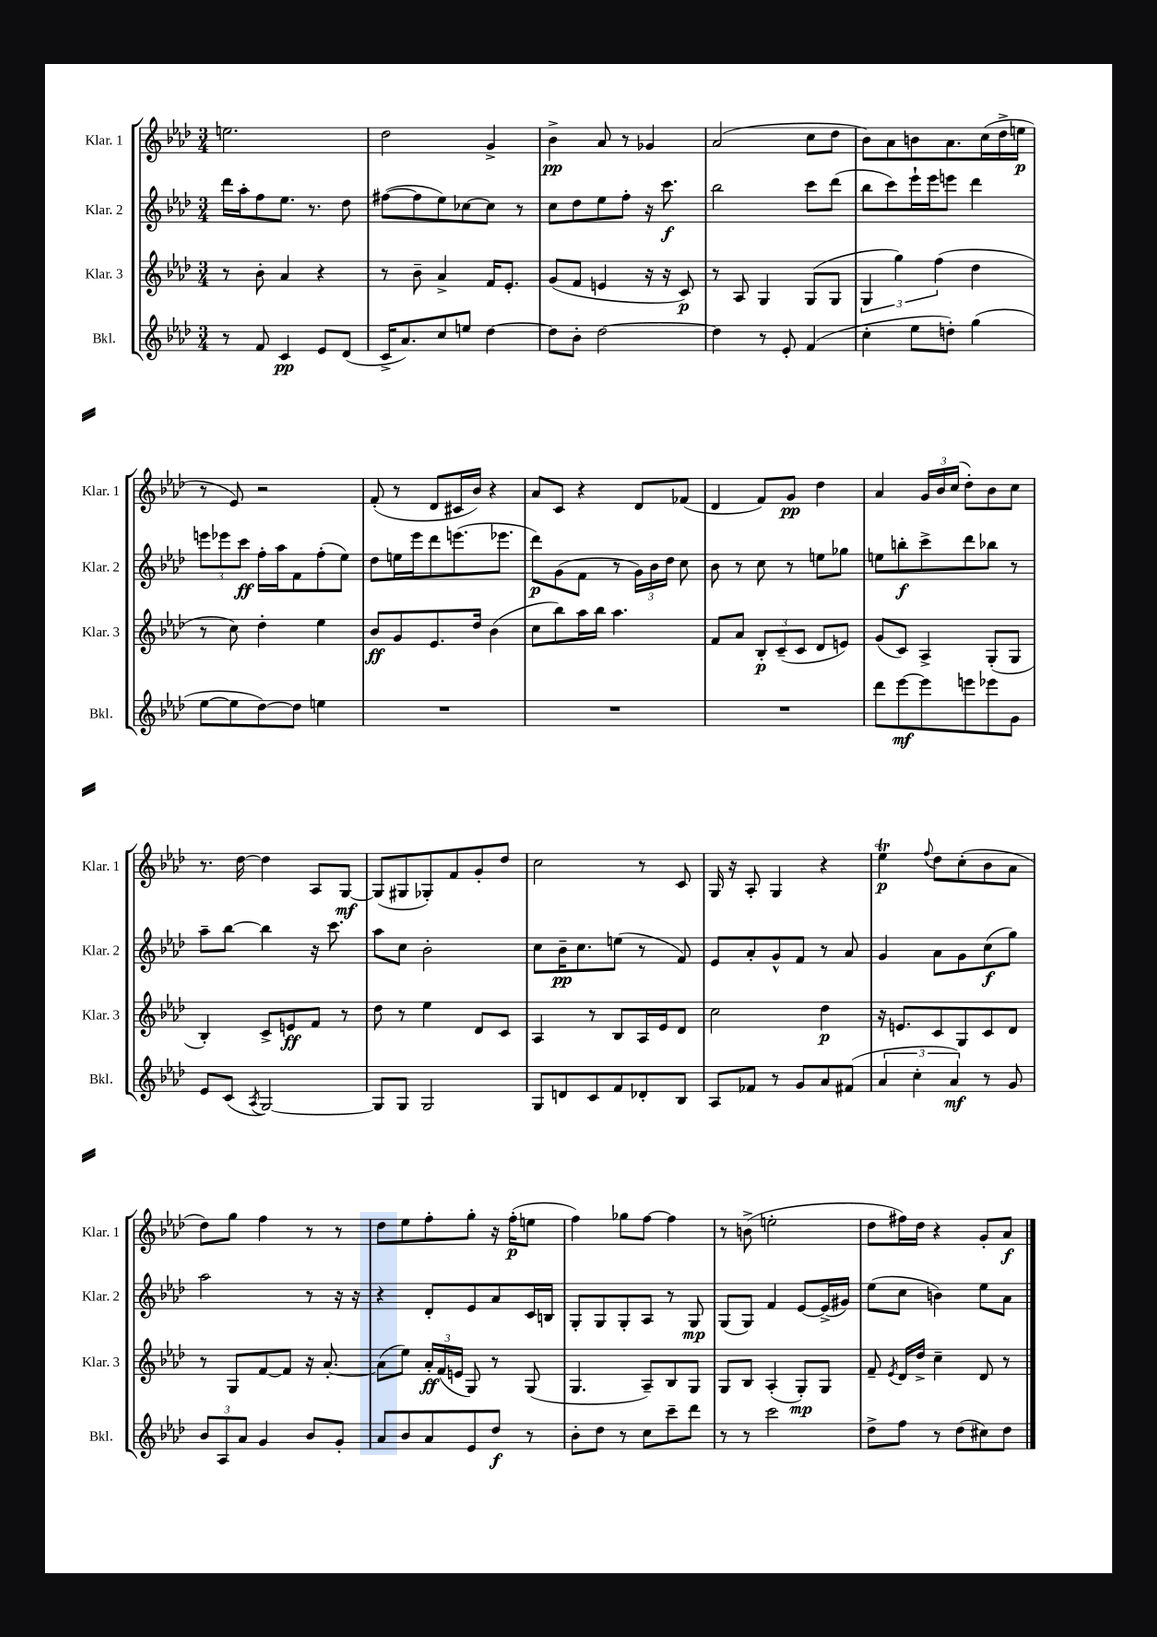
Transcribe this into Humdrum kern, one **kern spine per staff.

**kern	**dynam	**kern	**dynam	**kern	**dynam	**kern	**dynam
*part4	*part4	*part3	*part3	*part2	*part2	*part1	*part1
*staff4	*staff4	*staff3	*staff3	*staff2	*staff2	*staff1	*staff1
*I"Bkl.	*	*I"Klar. 3	*	*I"Klar. 2	*	*I"Klar. 1	*
*I'Bkl.	*	*I'Klar. 3	*	*I'Klar. 2	*	*I'Klar. 1	*
*clefG2	*	*clefG2	*	*clefG2	*	*clefG2	*
*k[b-e-a-d-]	*	*k[b-e-a-d-]	*	*k[b-e-a-d-]	*	*k[b-e-a-d-]	*
*M3/4	*	*M3/4	*	*M3/4	*	*M3/4	*
=77	=77	=77	=77	=77	=77	=77	=77
8r	.	8r	.	16ddd-\LL	.	2.een\	.
.	.	.	.	16aa-'\J	.	.	.
8f/	.	8b-'\	.	8ff\	.	.	.
4c/	pp	4a-/	.	8.ee-\J	.	.	.
.	.	.	.	8.r	.	.	.
8e-/L	.	4r	.	.	.	.	.
(8d-/J	.	.	.	8dd-\	.	.	.
=78	=78	=78	=78	=78	=78	=78	=78
16c^/KL	.	8r	.	([8ff#X\L	.	2dd-\	.
8.a-/)	.	.	.	.	.	.	.
.	.	8b-~\	.	8ff#\]	.	.	.
8cc/	.	4a-^/	.	8ee-\)	.	.	.
8een/J	.	.	.	[8cc-X\	.	.	.
[4dd-\	.	16f/KL	.	8cc-\J]	.	4g^/	.
.	.	8.e-'/J	.	.	.	.	.
.	.	.	.	8r	.	.	.
=79	=79	=79	=79	=79	=79	=79	=79
8dd-\L]	.	(8g/L	.	8cc\L	.	4b-^\	pp
8b-'\J	.	8f/J	.	8dd-\	.	.	.
[2dd-\	.	4en/	.	8ee-\	.	8a-/	.
.	.	.	.	8ff'\J	.	8r	.
.	.	16r	.	16r	.	4g-X/	.
.	.	16r	.	8.ccc\	f	.	.
.	.	8c/)	p	.	.	.	.
=80	=80	=80	=80	=80	=80	=80	=80
4dd-\]	.	8r	.	2bb-\	.	(2a-/	.
.	.	8A-/	.	.	.	.	.
8r	.	4G/	.	.	.	.	.
8e-'/	.	.	.	.	.	.	.
(4f/	.	(8G/L	.	8ccc\L	.	8cc\L	.
.	.	8G/J	.	(8ddd-\J	.	8dd-\J	.
=81	=81	=81	=81	=81	=81	=81	=81
4cc'\	.	6G/	.	8bb-\L	.	8b-\L)	.
.	.	.	.	8ccc\)	.	8a-\	.
.	.	6gg\)	.	.	.	.	.
8ee-\L	.	.	.	16eee-`\L	.	8bn\	.
.	.	.	.	16eee-\J	.	.	.
.	.	(6ff\	.	.	.	.	.
8ddn'\J)	.	.	.	8eeen\J	.	8.a-\	.
(4gg\	.	4dd-\	.	4ddd-\	.	.	.
.	.	.	.	.	.	(16cc\L	.
.	.	.	.	.	.	16dd-^\	.
.	.	.	.	.	.	16een\JJ	p
!!LO:LB:g=z
=82	=82	=82	=82	=82	=82	=82	=82
[8ee-\L	.	8r	.	12eeen\L	.	8r	.
.	.	.	.	12eee-X\	.	.	.
8ee-\]	.	8cc\)	.	.	.	8e-/)	.
.	.	.	.	12ccc\J	ff	.	.
[8dd-\)	.	4dd-'\	.	16ff'\LL	.	2r	.
.	.	.	.	16aa-\J	.	.	.
8dd-\J]	.	.	.	8f\	.	.	.
4een\	.	4ee-\	.	(8ff'\	.	.	.
.	.	.	.	8ee-\J)	.	.	.
=83	=83	=83	=83	=83	=83	=83	=83
2.r	.	8b-/L	ff	8dd-\L	.	(8f'/	.
.	.	8g/	.	16een\L	.	8r	.
.	.	.	.	16eee-\J	.	.	.
.	.	8.e-/	.	8ddd-\	.	8d-/L	.
.	.	.	.	(8.eeen\	.	16c#X/L	.
.	.	16dd-/Jk	.	.	.	16b-/JJ)	.
.	.	(4b-\	.	.	.	4r	.
.	.	.	.	8.eee-X\J	.	.	.
=84	=84	=84	=84	=84	=84	=84	=84
2.r	.	8cc\L	.	8ddd-\L)	p	8a-/L	.
.	.	8bb-\)	.	(8g\	.	8c/J	.
.	.	16aa-\L	.	8f\J	.	4r	.
.	.	16bb-\JJ	.	.	.	.	.
.	.	4.aa-\	.	8r	.	.	.
.	.	.	.	24g\LL)	.	8d-/L	.
.	.	.	.	24b-\	.	.	.
.	.	.	.	24dd-\JJ	.	.	.
.	.	.	.	8cc\	.	(8f-X/J	.
=85	=85	=85	=85	=85	=85	=85	=85
2.r	.	8f/L	.	8b-\	.	4d-/	.
.	.	8a-/J	.	8r	.	.	.
.	.	12B-'/L	p	8cc\	.	8f/L)	.
.	.	(12c~/	.	.	.	.	.
.	.	.	.	8r	.	8g/J	pp
.	.	12c/J	.	.	.	.	.
.	.	8d-/L	.	8een\L	.	4dd-\	.
.	.	8en/J)	.	8gg-X\J	.	.	.
=86	=86	=86	=86	=86	=86	=86	=86
8ddd-\L	.	(8g/L	.	8een\L	.	4a-/	.
[8eee-\	mf	8c/J)	.	8bbn'\	f	.	.
8eee-\]	.	4A-^/	.	8ccc^\	.	24g/LL	.
.	.	.	.	.	.	24b-/	.
.	.	.	.	.	.	(24cc/JJ	.
8eeen\	.	.	.	8ddd-\	.	8dd-'\L)	.
8eee-X\	.	(8G'/L	.	8bb-X\J	.	8b-\	.
8g\J	.	8G/J	.	8r	.	8cc\J	.
!!LO:LB:g=z
=87	=87	=87	=87	=87	=87	=87	=87
8e-/L	.	4B-'/)	.	8aa-~\L	.	8.r	.
(8c/J	.	.	.	[8bb-\J	.	.	.
.	.	.	.	.	.	[16dd-\	.
8qA-/	.	.	.	.	.	.	.
[2G/)	.	8c^/L	.	4bb-\]	.	4dd-\]	.
.	.	8en/	ff	.	.	.	.
.	.	8f/J	.	16r	.	8A-/L	.
.	.	.	.	8.ccc\	.	.	.
.	.	8r	.	.	.	[8G/J	mf
=88	=88	=88	=88	=88	=88	=88	=88
8G/L]	.	8dd-\	.	8aa-\L	.	(8G/L]	.
8G/J	.	8r	.	8cc\J	.	8G#X/	.
2G/	.	4ee-\	.	2b-'\	.	8G-X'/)	.
.	.	.	.	.	.	8f/	.
.	.	8d-/L	.	.	.	8g'/	.
.	.	8c/J	.	.	.	8dd-/J	.
=89	=89	=89	=89	=89	=89	=89	=89
8G/L	.	4A-/	.	8cc\L	.	2cc\	.
8dn/	.	.	.	16b-~\K	pp	.	.
.	.	.	.	8.cc\	.	.	.
8c/	.	8r	.	.	.	.	.
8f/	.	8B-/L	.	(8een\J	.	.	.
8d-X'/	.	16A-/L	.	8r	.	8r	.
.	.	16e-/J	.	.	.	.	.
8B-/J	.	8d-/J	.	8f/)	.	8c/	.
=90	=90	=90	=90	=90	=90	=90	=90
8A-/L	.	2cc\	.	8e-/L	.	16G/	.
.	.	.	.	.	.	16r	.
8f-X/J	.	.	.	8a-'/	.	8A-'/	.
8r	.	.	.	8g^^/	.	4G/	.
8g/L	.	.	.	8f/J	.	.	.
8a-/	.	4dd-\	p	8r	.	4r	.
(8f#X/J	.	.	.	8a-/	.	.	.
=91	=91	=91	=91	=91	=91	=91	=91
6a-/	.	16r	.	4g/	.	4ee-T\	p
.	.	8.en/L	.	.	.	.	.
6cc'\	.	.	.	.	.	.	.
.	.	.	.	.	.	8qqff/	.
.	.	8c/	.	8a-\L	.	8dd-\L	.
6a-/)	mf	.	.	.	.	.	.
.	.	8G/	.	8g\	.	(8cc'\	.
8r	.	8c/	.	(8cc\	f	8b-\	.
8g/	.	8d-/J	.	8gg\J)	.	8a-\J	.
!!LO:LB:g=z
=92	=92	=92	=92	=92	=92	=92	=92
12b-/L	.	8r	.	2aa-\	.	8dd-\L)	.
12A-/	.	.	.	.	.	.	.
.	.	8G/L	.	.	.	8gg\J	.
12a-/J	.	.	.	.	.	.	.
4g/	.	[8f/	.	.	.	4ff\	.
.	.	8f/J]	.	.	.	.	.
8b-/L	.	16r	.	8r	.	8r	.
.	.	[8.a-'/	.	.	.	.	.
8g'/J	.	.	.	16r	.	8r	.
.	.	.	.	16r	.	.	.
=93	=93	=93	=93	=93	=93	=93	=93
8a-/L	.	(8a-\L]	.	4r	.	8dd-\L	.
8b-/	.	8ee-\J)	.	.	.	8ee-\	.
8a-/	.	24a-'/LL	ff	8d-'/L	.	8ff'\	.
.	.	(24f/	.	.	.	.	.
.	.	24en/JJ	.	.	.	.	.
8e-/	.	8G/)	.	8e-/	.	8gg'\J	.
8dd-/J	f	8r	.	8a-/	.	16r	.
.	.	.	.	.	.	(16ff'\KL	p
8r	.	(8G/	.	16c/L	.	8een\J	.
.	.	.	.	16Bn/JJ	.	.	.
=94	=94	=94	=94	=94	=94	=94	=94
8b-'\L	.	4.G/	.	8G'/L	.	4ff\)	.
8dd-\J	.	.	.	8G/	.	.	.
8r	.	.	.	8G'/	.	8gg-X\L	.
8cc\L	.	8A-~/L)	.	8A-/J	.	[8ff\J	.
8ccc~\	.	8B-/	.	8r	.	4ff\]	.
8ddd-\J	.	8G/J	.	8G/	mp	.	.
=95	=95	=95	=95	=95	=95	=95	=95
8r	.	8G/L	.	(8G/L	.	8r	.
8r	.	8B-/J	.	8G/J)	.	(8bn^\	.
2ccc\	.	(4A-'/	.	4f/	.	2een'\	.
.	.	8G'/L)	mp	[8e-/L	.	.	.
.	.	8G/J	.	(16e-^/L]	.	.	.
.	.	.	.	16g#X/JJ)	.	.	.
=96	=96	=96	=96	=96	=96	=96	=96
8dd-^\L	.	8f~/	.	(8ee-\L	.	8dd-\L	.
.	.	8qe-/	.	.	.	.	.
8ff\J	.	16d-/LL	.	8cc\J	.	16ff#X\L)	.
.	.	16dd-^/JJ	.	.	.	16dd-\JJ	.
8r	.	4cc~\	.	4bn\)	.	4r	.
(8dd-\L	.	.	.	.	.	.	.
8cc#X\)	.	8d-/	.	8ee-\L	.	8g'/L	.
8dd-\J	.	8r	.	8a-\J	.	8a-/J	f
==	==	==	==	==	==	==	==
*-	*-	*-	*-	*-	*-	*-	*-
